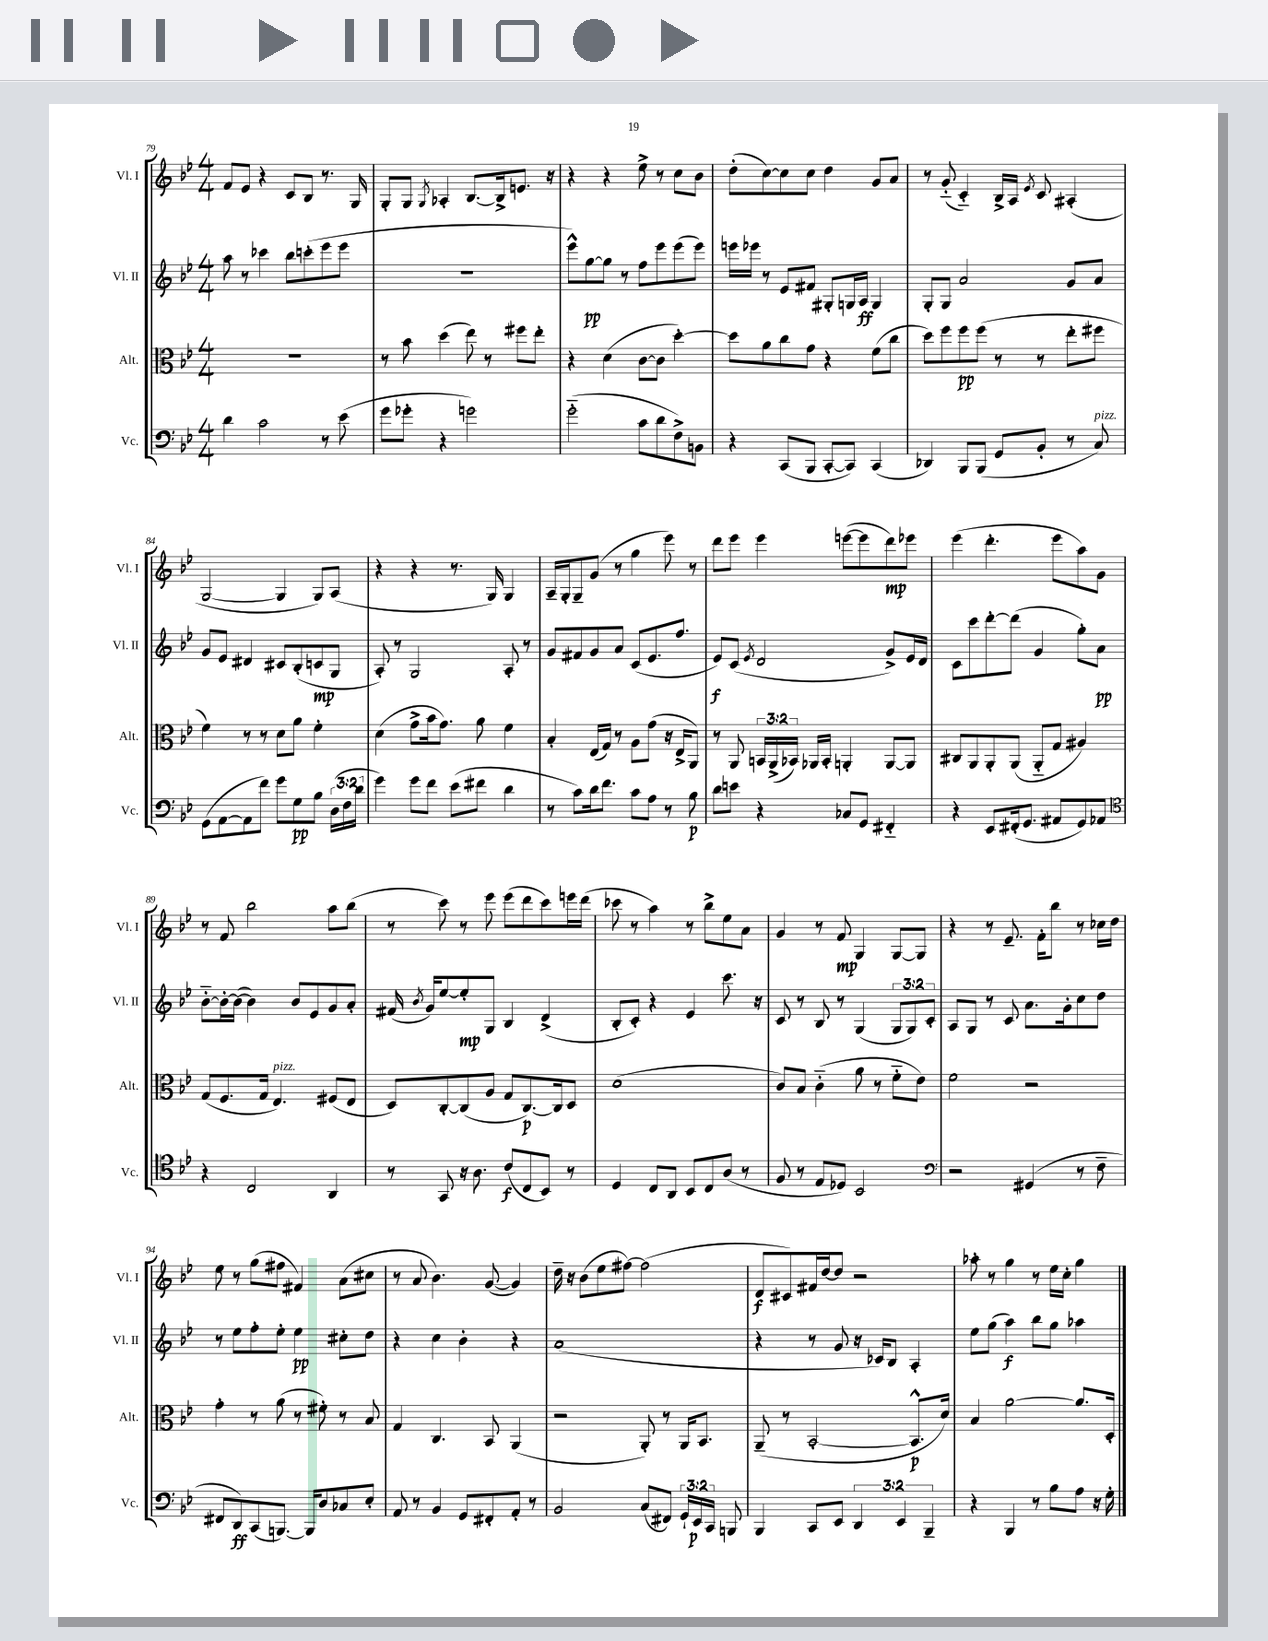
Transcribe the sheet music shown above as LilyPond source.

<<
\new StaffGroup <<
\new Staff = "s0" \with { instrumentName = "Vl. I" shortInstrumentName = "Vl. I" } {
    \clef treble \key bes \major \numericTimeSignature \time 4/4
    \autoBeamOff f'8[ ees'8] r4 c'8[ bes8] r8. g16 |
    g8[-. g8] \acciaccatura { g8 } aes4-. bes8.[~ bes16-> e'8.] r16 |
    r4 r4 ees''8-> r8 c''8[ bes'8] |
    d''8[-.( c''8~) c''8 c''8] d''4 g'8[ a'8] |
    r8 g'8-_( c'4-_) bes16[-> a16] \acciaccatura { ees'8 } c'8 ais4-.( |
    g2~ g4 g8[) a8]( |
    r4 r4 r8. g16) g4 |
    a16[-- g16-. g8-- g'8]( r8 g''4 ees'''8) r8 |
    d'''8[ ees'''8] ees'''4 e'''8[~( e'''8 d'''8\mp) ees'''8] |
    ees'''4( d'''4.-. ees'''8[ a''8) g'8] |
    r8 f'8 bes''2 a''8[ bes''8]( |
    r8 c'''8) r8 ees'''8 ees'''8[( d'''8 c'''8) e'''16 d'''16]( |
    ces'''8 r8 a''4) r8 bes''8[-> ees''8 a'8] |
    g'4 r8 f'8\mp g4 g8[~ g8] |
    r4 r8 ees'8.-- f'16[-. bes''8] r8 ces''16[ d''16] |
    ees''8 r8 g''8[( fis''8] fis'4) a'8[( cis''8] |
    r8 a'8 bes'4.) g'8~( g'4) |
    d''16-- r16 bes'8[( ees''8 fis''8]~) fis''2( |
    d'8[\f cis'8) fis'16 d''16~ d''8] r2 |
    aes''8-. r8 g''4 r8 ees''16[ c''16]-. g''4 \bar "|." |
}
\new Staff = "s1" \with { instrumentName = "Vl. II" shortInstrumentName = "Vl. II" } {
    \clef treble \key bes \major \numericTimeSignature \time 4/4 \override Staff.TupletNumber.text = #tuplet-number::calc-fraction-text
    \autoBeamOff a''8 r8 ces'''4 bes''8[ c'''8-.( ees'''8 ees'''8] |
    R1 |
    ees'''8[-^) g''8~\pp g''8] r8 f''8[ ees'''8 ees'''8( ees'''8]) |
    e'''16[ ees'''16] r8 ees'8[ fis'8] gis8[-. g16 a16]\ff g4 |
    g8[-. g8] a'2 g'8[ a'8] |
    g'8[ ees'8] dis'4 cis'8[ bes8-.( c'8\mp g8] |
    a8-.) r8 g2 a8-. r8 |
    g'8[ fis'8 g'8 a'8] c'8[( ees'8. f''8.] |
    ees'8[\f) c'8]( \acciaccatura { ees'8 } d'2 g'8[->) ees'16 d'16] |
    c'8[ c'''8 d'''8~-. d'''8]( g'4 g''8[-.) a'8]\pp |
    bes'8[~-_ bes'16~-. bes'16]~( bes'4) bes'8[ ees'8 g'8 a'8]-. |
    fis'16( \acciaccatura { bes'8 } g'16[) ees''8~ ees''8-.\mp g8] bes4 d'4->( |
    bes8[-. c'8]-.) r4 ees'4 c'''8. r16 |
    c'8 r8 bes8 r8 g4( \tuplet 3/2 { g8[ g8) c'8]-. } |
    a8[ g8] r8 c'8 a'8.[ g'16-. c''8 d''8] |
    r8 ees''8[ f''8-. ees''8]-. ees''4\pp cis''8[-. d''8] |
    r4 c''4 bes'4-. r4 |
    a'1( |
    r4 r8 g'8 r16 ces'16[) bes8] a4-. |
    ees''8[ g''8]( a''4\f) bes''8[ g''8] aes''4 \bar "|." |
}
\new Staff = "s2" \with { instrumentName = "Alt." shortInstrumentName = "Alt." } {
    \clef alto \key bes \major \numericTimeSignature \time 4/4 \override Staff.TupletNumber.text = #tuplet-number::calc-fraction-text
    \autoBeamOff R1 |
    r8 bes'8 d''4( ees''8) r8 fis''8[ ees''8]-. |
    r4 d'4( c'8[~ c'8] d''4~-.) |
    d''8[ a'8 c''8 g'8] r4 f'8[( c''8] |
    d''8[) f''8 f''8\pp f''8]( r8 r8 ees''8[-. fis''8] |
    f'4) r8 r8 d'8[ a'8] f'4-. |
    d'4( g'8[-> bes'16 g'8.]) a'8 f'4 |
    bes4-. ees16[( g16]) r8 a8[ g'8]( r16 ees16[-> a,8]) |
    r8 a,8 \tuplet 3/2 { b,16[ a,16->( bes,16]) } aes,16[ bes,16]-. a,4-. a,8[~ a,8] |
    cis8[ a,8 a,8-. a,8]( a,8[-_ g8] ais4) |
    g8[( f8. g16] ees4.^\markup { \italic "pizz." }) fis8[( ees8] |
    d8[) c8~-. c8( a8] g8[ c8.~\p) c16 d8] |
    d'1( |
    c'8[) bes8] c'4-_( a'8 r8 f'8[-_ ees'8]) |
    f'2 r2 |
    g'4-. r8 a'8( r8 fis'8-.) r8 bes8 |
    g4 c4. bes,8 a,4( |
    r2 a,8-.) r8 a,16[ bes,8.] |
    a,8--( r8 bes,2~-. bes,8.[-^\p d'16]) |
    bes4 a'2~ a'8.[ d16]-. \bar "|." |
}
\new Staff = "s3" \with { instrumentName = "Vc." shortInstrumentName = "Vc." } {
    \clef bass \key bes \major \numericTimeSignature \time 4/4 \override Staff.TupletNumber.text = #tuplet-number::calc-fraction-text
    \autoBeamOff d'4 c'2 r8 ees'8( |
    g'8[ ges'8]-. r4 g'2) |
    g'2-_( c'8[ d'8 f8->) b,8] |
    r4 c,8[( bes,,8] c,8[~-. c,8]) c,4( |
    des,4) bes,,8[ bes,,8]( g,8[ bes,8]-. r8 c8^\markup { \italic "pizz." }) |
    g,8[( a,8~ a,8 f'8]) g'8[ g8\pp bes8] \tuplet 3/2 { d16[( f16 d'16] } |
    g'4) g'8[ f'8] ees'8[( fis'8] d'4 |
    r8 c'8[) d'16 f'8.] c'8[ a8] r8 bes8\p |
    d'8[ e'8] r4 ces8[ g,8] fis,4-_ |
    r4 ees,8[ fis,16-.( g,8.] ais,8[ g,8) aes,8] |
    \clef tenor r4 c2 a,4 |
    r8 g,8 r16 a8. c'8[\f( c8 bes,8]) r8 |
    d4 c8[ a,8] bes,8[ c8 a8]( r8 |
    f8 r8 ees8[ des8]) bes,2 |
    \clef bass r2 gis,4( r8 f8-- |
    fis,8[ d,8\ff) c,8( b,,8.]~) b,,16[ d8 ces8 ees8]-. |
    a,8 r8 bes,4 g,8[ fis,8-. a,8]-. r8 |
    bes,2 c8[( fis,8]) \tuplet 3/2 { g,16[-! ees,16\p c,16] } b,,8 |
    bes,,4 c,8[ ees,8] \tuplet 3/2 { d,4 ees,4 bes,,4-- } |
    r4 bes,,4 r8 bes8[ a8] r16 g16-. \bar "|." |
}
>>
>>
\layout { \context { \Score currentBarNumber = #79 } }
